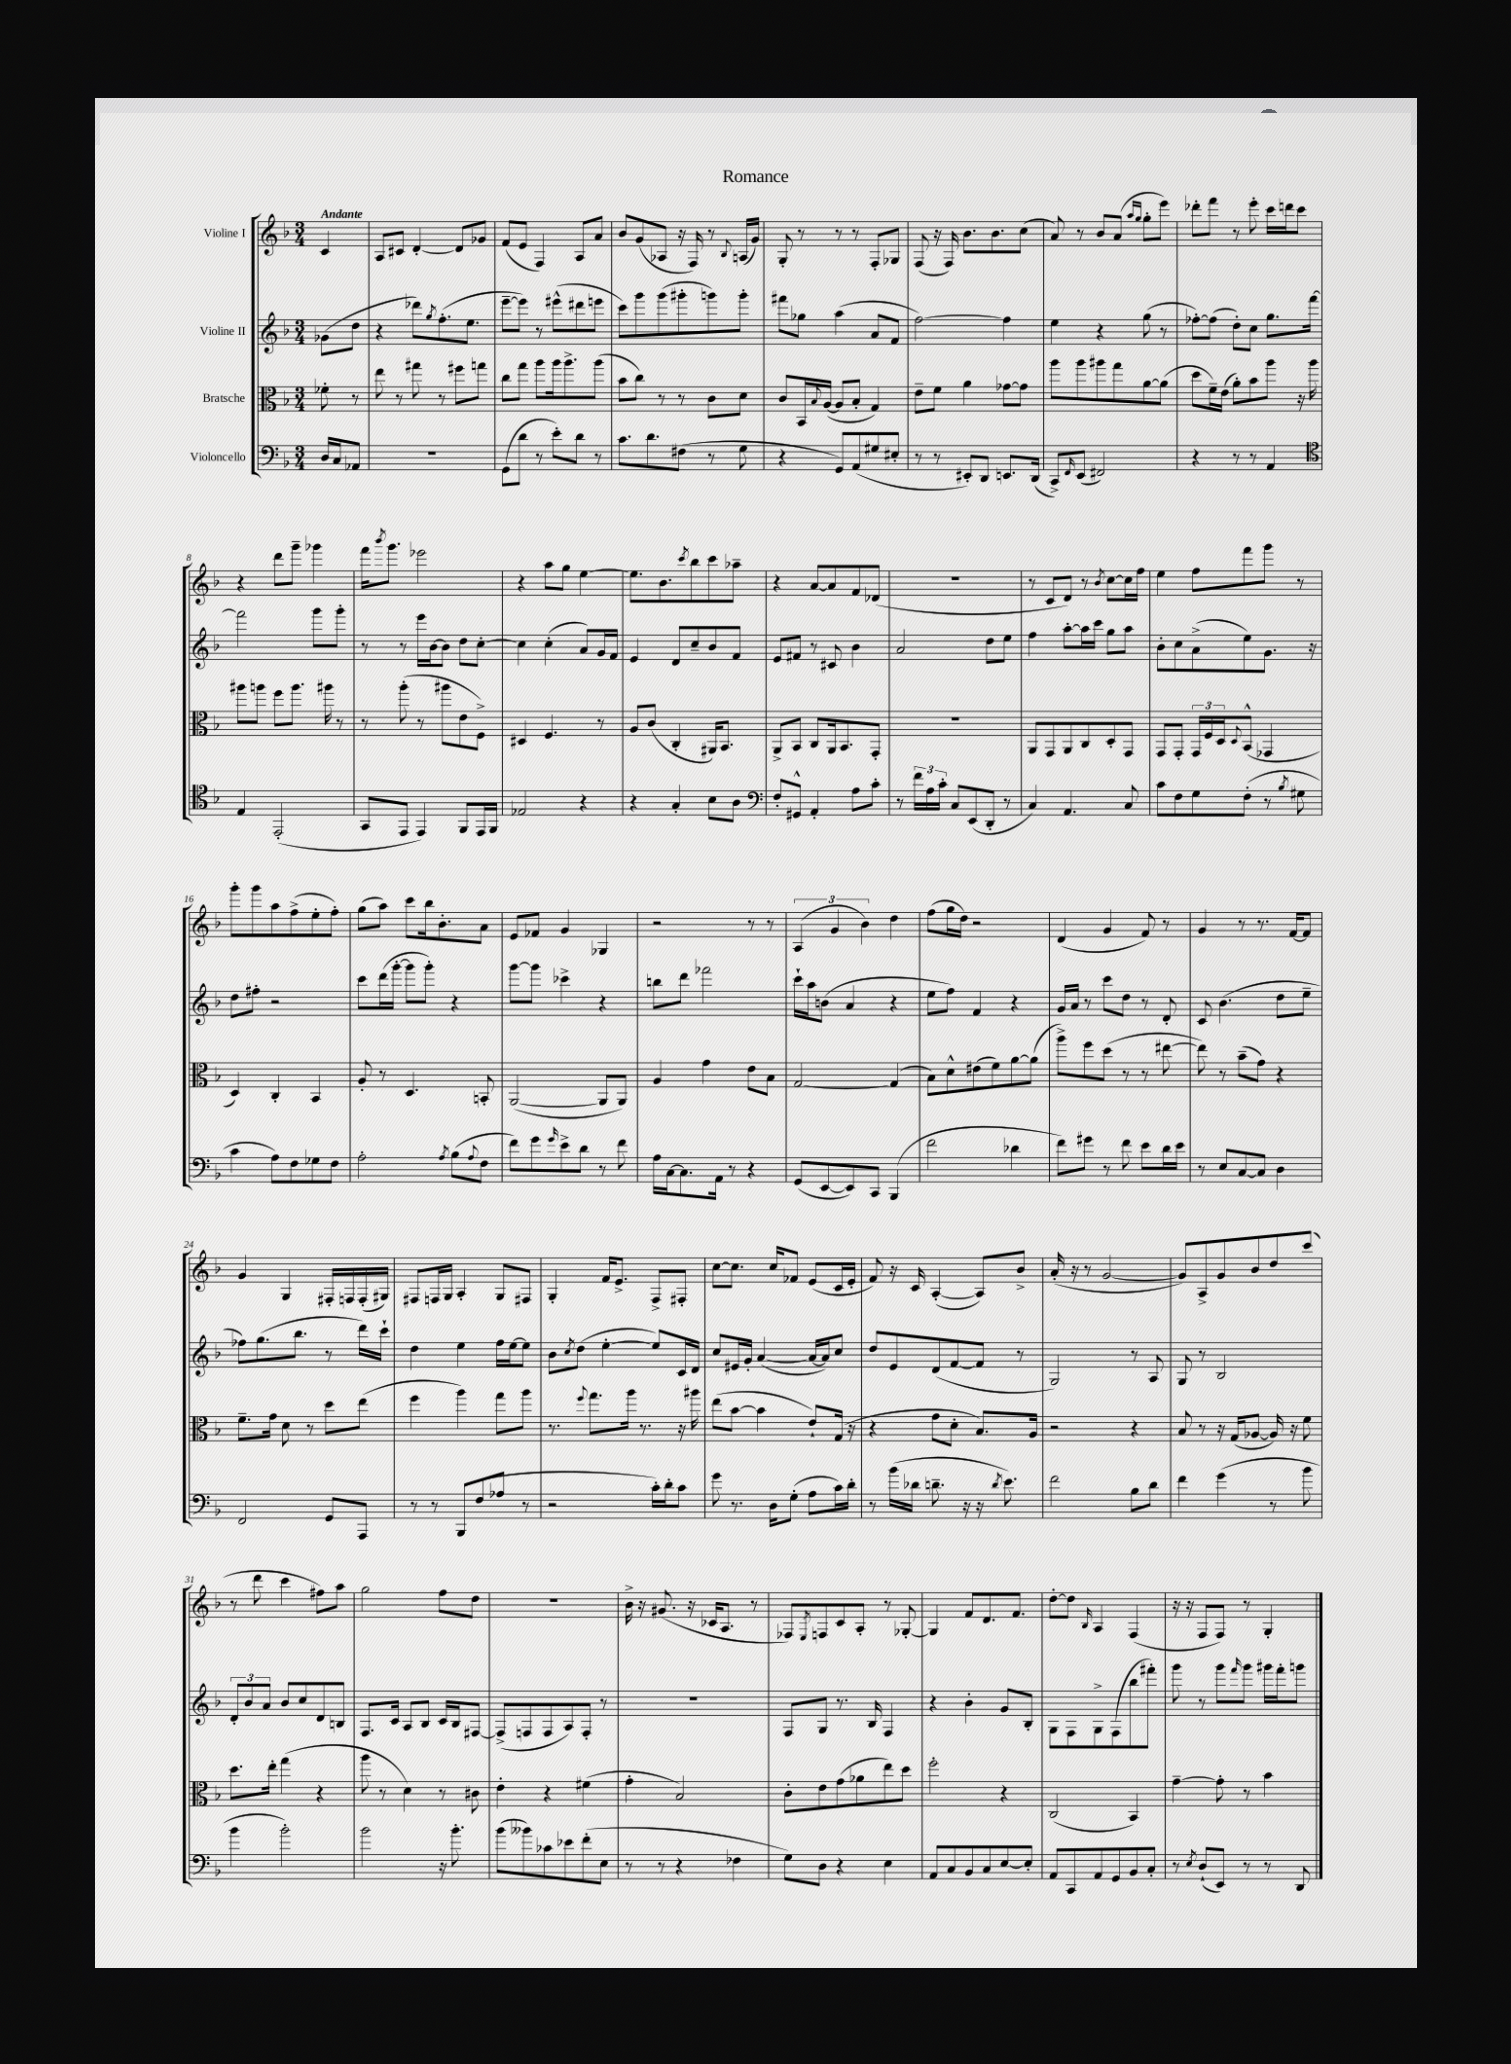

**kern	**kern	**kern	**kern
*part4	*part3	*part2	*part1
*staff4	*staff3	*staff2	*staff1
*I"Violoncello	*I"Bratsche	*I"Violine II	*I"Violine I
*clefF4	*clefC3	*clefG2	*clefG2
*k[b-]	*k[b-]	*k[b-]	*k[b-]
*M3/4	*M3/4	*M3/4	*M3/4
=	=	=	=
!	!	!	!LO:TX:a:B:t=Andante
16D/LL	8f-X'\	(8g-X\L	4c/
16C/J	.	.	.
8AA-X/J	8r	8dd\J	.
=1	=1	=1	=1
2.r	8ee\	4r	8A/L
.	8r	.	8c#X/J
.	8gg#X\	8ddd-X\L)	[4d'/
.	.	8qgg/	.
.	8r	(8.ff'\	.
.	8ff#X\L	.	8d/L]
.	.	8.ee\J	.
.	8ggn\J	.	8g-X/J
=2	=2	=2	=2
(8GG\L	8cc\L	[8eee~\L	(8f/L
8d\J	8gg\J	8eee\J])	8e/J
8r	8aa\L	8r	4F/)
8e'\L)	16aa\k	(8eee#X^^\L	.
.	8.aa^\	.	.
8d\J	.	8ddd#X\	8A/L
8r	(8aa\J	8eeen\J	8a/J
=3	=3	=3	=3
8.c\L	8b-\L	8ccc\L)	8b-/L
.	8cc\J)	8ggg\	(8g/
8.d\	.	.	.
.	8r	(8ggg\	8A-X/J
(8F#X\J	8r	8ggg#X'\	16r
.	.	.	16F/)
8r	8c\L	8gggn\)	8r
.	.	.	8qqB-/
8G\	8d\J	8ggg'\J	(16An/LL
.	.	.	16g/JJ)
=4	=4	=4	=4
4r	8c/L	8fff#X\L	8G'/
.	16BB-/L	8gg-X\J	8r
.	8qqB-/	.	.
.	([16A/JJ	.	.
8GG/L)	8A/L]	(4aa\	8r
(8AA/	8B-'/J	.	8r
8G#X/	4G/)	8a/L	8F'/L
8E#X'/J	.	8f/J	8G-X/J
=5	=5	=5	=5
8r	8e~\L	[2ff\)	(8F/
8r	8f\J	.	16r
.	.	.	16F/)
8EE#X'/L)	4a\	.	8.b-\L
8DD/J	.	.	.
.	.	.	8.b-\
8.EEn/L	[8g-X\L	4ff\]	.
.	8g-\J]	.	(8cc\J
(16DD/Jk	.	.	.
=6	=6	=6	=6
8CC^/L)	8aa\L	4ee\	8a/)
16qqFF/	.	.	.
(8EE/J	8aa\	.	8r
2FF#X/)	8aa#X\	4r	8b-/L
.	8gg\	.	(8a/J
.	.	.	16qqaa/LL
.	.	.	16qqgg/JJ
.	[8a\	(8gg\	8gg'\L
.	(8a\J]	8r	8eee\J)
=7	=7	=7	=7
4r	8dd\L	[8ff-X'\L)	8ddd-X'\L
.	16f~\L)	(8ff-\J]	8fff\J
.	(16e\JJ	.	.
8r	8a'\L)	8dd'\L)	8r
8r	8b-\	8cc\J	8eee'\
4AA/	8aa\J	8.gg\L	16ccc\LL
.	.	.	16dddn\J
.	16r	.	8ccc\J
.	16aa\	[16fff\Jk	.
!!LO:LB:g=z
=8	=8	=8	=8
*clefC4	*	*	*
4E/	8aa#X\L	2fff\]	4r
.	8aan\J	.	.
(2EE'/	8ff\L	.	8ddd\L
.	8.aa\J	.	8ggg~\J
.	.	8ggg\L	4ggg-X\
.	16aa#X\	.	.
.	8r	8ggg'\J	.
=9	=9	=9	=9
8GG/L	8r	8r	16fff\KL
.	.	.	8qbbb-/
.	.	.	8.ggg\J
8EE/J	(8aa'\	8r	.
4EE/)	8r	16eee\LL	2eee-X\
.	.	[16b-\J	.
.	8aa#X\L	8b-\J]	.
8FF/L	8e\	8dd\L	.
16EE/L	8F^\J)	[8cc'\J	.
16FF/JJ	.	.	.
=10	=10	=10	=10
2E-X/	4D#X/	4cc\]	4r
.	4.F/	(4cc'\	8aa\L
.	.	.	8gg\J
4r	.	8a/L)	[4ee\
.	8r	16g/L	.
.	.	16f/JJ	.
=11	=11	=11	=11
4r	8A/L	4e/	8.ee\L]
.	(8c/J	.	.
.	.	.	8.b-\
4G'/	4C'/	8d/L	.
.	.	.	8qccc/
.	.	8cc~/	8bb-\
8B-\L	16AA#X/KL)	8b-/	8ccc\
.	8.BB-/J	.	.
8A\J	.	8f/J	8aa-X~\J
=12	=12	=12	=12
*clefF4	*	*	*
8F'/L	8AA^/L	8e/L	4r
8GG#X^^/J	8BB-/J	8f#X/J	.
4AA'/	8C/L	8r	[8a/L
.	16AA/k	8c#X/	8a/]
.	8.BB-/	.	.
8A\L	.	4b-\	8f/
8c'\J	8GG'/J	.	(8d-X/J
=13	=13	=13	=13
8r	2.r	2a/	2.r
24f\LL	.	.	.
24A\	.	.	.
24c'\JJ	.	.	.
8C/L	.	.	.
(8EE/	.	.	.
8DD'/J	.	8dd\L	.
8r	.	8ee\J	.
=14	=14	=14	=14
4C/)	8AA/L	4ff\	8r
.	8GG/	.	8c/L
4.AA/	8AA/	[8aa'\L	8d/J)
.	8C/	16aa\L]	8r
.	.	16ccc\JJ	.
.	.	.	8qb-/
.	8D'/	8gg\L	[8cc\L
8C/	8GG/J	8aa\J	16cc\L]
.	.	.	16ff\JJ
=15	=15	=15	=15
8c\L	8GG/L	8b-'\L	4ee\
8F\	8GG'/J	8cc\	.
8G\	24GG/LL	(8a^\	8ff\L
.	24F/	.	.
.	24D/J	.	.
.	8qqD/	.	.
(8F'\J	(8BB-^^/J	8ee\)	8fff\
8r	4GG-X/	8.g\J	8ggg\J
8qB-/	.	.	.
8G#X\	.	.	8r
.	.	16r	.
!!LO:LB:g=z
=16	=16	=16	=16
4c\	4D/)	8dd\L	8ggg'\L
.	.	8ff#X'\J	8ggg\
8A\L)	4C'/	2r	8aa\
8F\	.	.	(8ff^\
8G-X\	4BB-/	.	8ee'\
8F\J	.	.	8ff'\J)
=17	=17	=17	=17
2A'\	8A'/	8ccc\L	(8gg\L
.	8r	(16ddd\L	8aa\J)
.	.	[16ggg'\JJ	.
.	4.D/	8ggg\L]	8ccc\L
.	.	8ggg'\J)	16bb-\k
.	.	.	8.b-'\
8qA/	.	.	.
(8B-\L	.	4r	.
8qqA/	.	.	.
8F\J	8BBn'/	.	8a\J
=18	=18	=18	=18
8f\L)	([2AA/	[8ggg\L	8e/L
8g\	.	8ggg\J]	8f-X/J
16qqg/	.	.	.
8e^\	.	4ccc-X^\	4g/
8d\J	.	.	.
8r	8AA/L]	4r	4G-X/
8f\	8AA/J)	.	.
=19	=19	=19	=19
16A\LL	4A/	8bbn\L	2r
[16C\J	.	.	.
8.C\]	.	8ddd\J	.
.	4g\	2fff-X\	.
16AA\Jk	.	.	.
8r	.	.	.
4r	8e\L	.	8r
.	8B-\J	.	8r
=20	=20	=20	=20
(8GG/L	[2G/	16ccc`\LL	(6A/
.	.	16aa\J	.
[8EE/	.	(8bn\J	.
.	.	.	6g/
8EE/])	.	4a/	.
.	.	.	6b-\)
8CC/J	.	.	.
(4BBB-/	(4G/]	4r	4dd\
=21	=21	=21	=21
2f\	8B-\L)	8ee\L	(8ff\L
.	8d^^\	8ff\J)	16gg\L
.	.	.	16dd\JJ)
.	(8e#X\	4f/	2r
.	8f\)	.	.
4d-X\	[8a\	4r	.
.	(8a\J]	.	.
=22	=22	=22	=22
8f\L)	8aa^\L)	16g/LL	(4d/
.	.	16a/JJ	.
8g#X\J	8ff\	8r	.
8r	(8dd\J	8ccc\L	4g/
8f\	8r	8dd\J	.
8e\L	8r	8r	8f/)
16d\L	[8ee#X\	8d'/	8r
16e\JJ	.	.	.
=23	=23	=23	=23
8r	8ee#\])	8c/	4g/
8E/L	8r	(4.b-\	.
[8C/	(8b-~\L	.	8r
8C/J]	8g\J)	.	8.r
4D\	4r	8dd\L	.
.	.	.	[16f/KL
.	.	8ee~\J	8f/J]
!!LO:LB:g=z
=24	=24	=24	=24
2FF/	8.f~\L	8ff-X\L)	4g/
.	.	(8.gg\	.
.	16g\Jk	.	.
.	8d\	.	4G/
.	.	8.bb-\J	.
.	8r	.	.
8GG/L	8dd\L	8r	16F#X'/LL
.	.	.	16Fn/
8AAA/J	(8ee\J	16ddd\LL)	(16F'/
.	.	16ccc`\JJ	16G#X/JJ)
=25	=25	=25	=25
8r	4ff\	4dd\	8F#X/L
8r	.	.	16Fn/L
.	.	.	16G/JJ
(8BBB-/L	4aa\)	4ee\	4A'/
8F/	.	.	.
8A-X/J	8gg\L	16ff\LL	8G/L
.	.	[16ee\J	.
8r	8aa\J	8ee\J]	8F#X/J
=26	=26	=26	=26
2r	8.r	8b-\L	4G'/
.	.	8qcc/	.
.	.	(8dd\J	.
.	8qqff/	.	.
.	8.gg\L	.	.
.	.	[4ee'\	16f/KL
.	.	.	8.e^/J
.	16aa\Jk	.	.
.	8.r	.	.
16c'\LL)	.	8ee/L])	8F^/L
16d'\J	.	.	.
8c\J	16r	16c/L	8F#X'/J
.	16aa#X\	16d/JJ	.
=27	=27	=27	=27
8g\	(8ee\L	8cc/L	[8cc\L
8.r	[8b-\J	16e#X/L	8.cc\J]
.	.	16g'/JJ	.
.	4b-\]	([4a/	.
16D\KL	.	.	16cc/KL
(8G'\J	.	.	8f-X/J
8A\L	8e`/L)	16a/LL_	(8e/L
.	.	16a/J])	.
16c\L)	(16G/Jk	8cc/J	16c/L
16d'\JJ	16r	.	16e'/JJ
=28	=28	=28	=28
8r	4r	8dd/L	8f/)
(16b-\LL	.	8e/	16r
16d-X\JJ	.	.	16c/
8.dn~\	8g\L	(8d/	([4A'/
.	8d'\J	[8f/	.
16r	.	.	.
16r	8.B-/L)	8f/J]	8A/L])
8qd/	.	.	.
8.e\)	.	.	.
.	.	8r	8b-^/J
.	16A/Jk	.	.
=29	=29	=29	=29
2f\	2r	2G/)	(16a'/
.	.	.	16r
.	.	.	8r
.	.	.	[2g/
8B-\L	4r	8r	.
8d\J	.	8A/	.
=30	=30	=30	=30
4f\	8B-/	8G/	8g/L])
.	8r	8r	8A^/
(4g\	16r	2B-/	8g/
.	(16G/KL	.	.
.	[8A-X/J	.	8b-/
8r	16A-/])	.	8dd/
.	16r	.	.
8b-\	8f\	.	(8ccc/J
!!LO:LB:g=z
=31	=31	=31	=31
4b-\	8.dd\L	12d'/L	8r
.	.	12b-/	.
.	.	.	8ddd\
.	.	12a/J	.
.	16ee'\Jk	.	.
2b-'\)	(4gg\	8b-/L	4ccc\
.	.	8cc/	.
.	4r	8d/	8ff#X\L)
.	.	8Bn/J	8aa\J
=32	=32	=32	=32
2b-\	8aa\	8.F/L	2gg\
.	8r	.	.
.	.	16c/Jk	.
.	4d\)	8A/L	.
.	.	8B-/J	.
16r	8r	16c/LL	8ff\L
8.b-'\	.	16B-/J	.
.	8c#X\	[8F#X/J	8dd\J
=33	=33	=33	=33
(8b-\L	4e'\	(8F#^/L]	2.r
8b--X\)	.	8Fn/	.
8c-X\	4r	8F/	.
8e-X\	.	8A/)	.
(8f'\	(4f#X\	8F'/J	.
8E\J	.	8r	.
=34	=34	=34	=34
8r	4g'\	2.r	16b-^\
.	.	.	16r
8r	.	.	(8.g#X/
4r	2B-/)	.	.
.	.	.	16r
.	.	.	16c-X/KL
.	.	.	8.A/J
4F-X\	.	.	.
.	.	.	8r
=35	=35	=35	=35
8G\L)	8c'\L	8F/L	8F-X/L)
.	.	.	8qE/
8D\J	8e\	8G/J	8Fn/
4r	(8g\	8.r	8c/
.	8a-X\	.	8A'/J
.	.	16B-/	.
4E\	8ee\)	4F/	8r
.	8dd\J	.	[8G-X'/
=36	=36	=36	=36
8AA/L	2ff'\	4r	4G-/]
8C/	.	.	.
8BB-/	.	4b-'\	8f/L
8C/	.	.	8.d/
[8E/	4r	8g/L	.
.	.	.	8.f/J
8E'/J]	.	8B-'/J	.
=37	=37	=37	=37
8AA/L	(2C/	8G\L	[8dd'\L
8CC/	.	8F\	8dd\J]
.	.	.	16qqB-/
8AA/	.	8G^\	4A/
8GG/	.	(8F\	.
8BB-/	4BB-/)	8bb-\	(4F/
8C'/J	.	8fff#X'\J)	.
=38	=38	=38	=38
8r	[4g~\	8ggg\	16r
.	.	.	16r
8qE/	.	.	.
(8D`/L	.	8r	8F/L
8EE/J)	8g'\]	8ggg\L	8F/J)
.	.	16qqfff/	.
8r	8r	8ggg\J	8r
8r	4b-\	16ggg#X\LL	4G'/
.	.	16fff'\J	.
8DD/	.	8gggn\J	.
==	==	==	==
*-	*-	*-	*-
